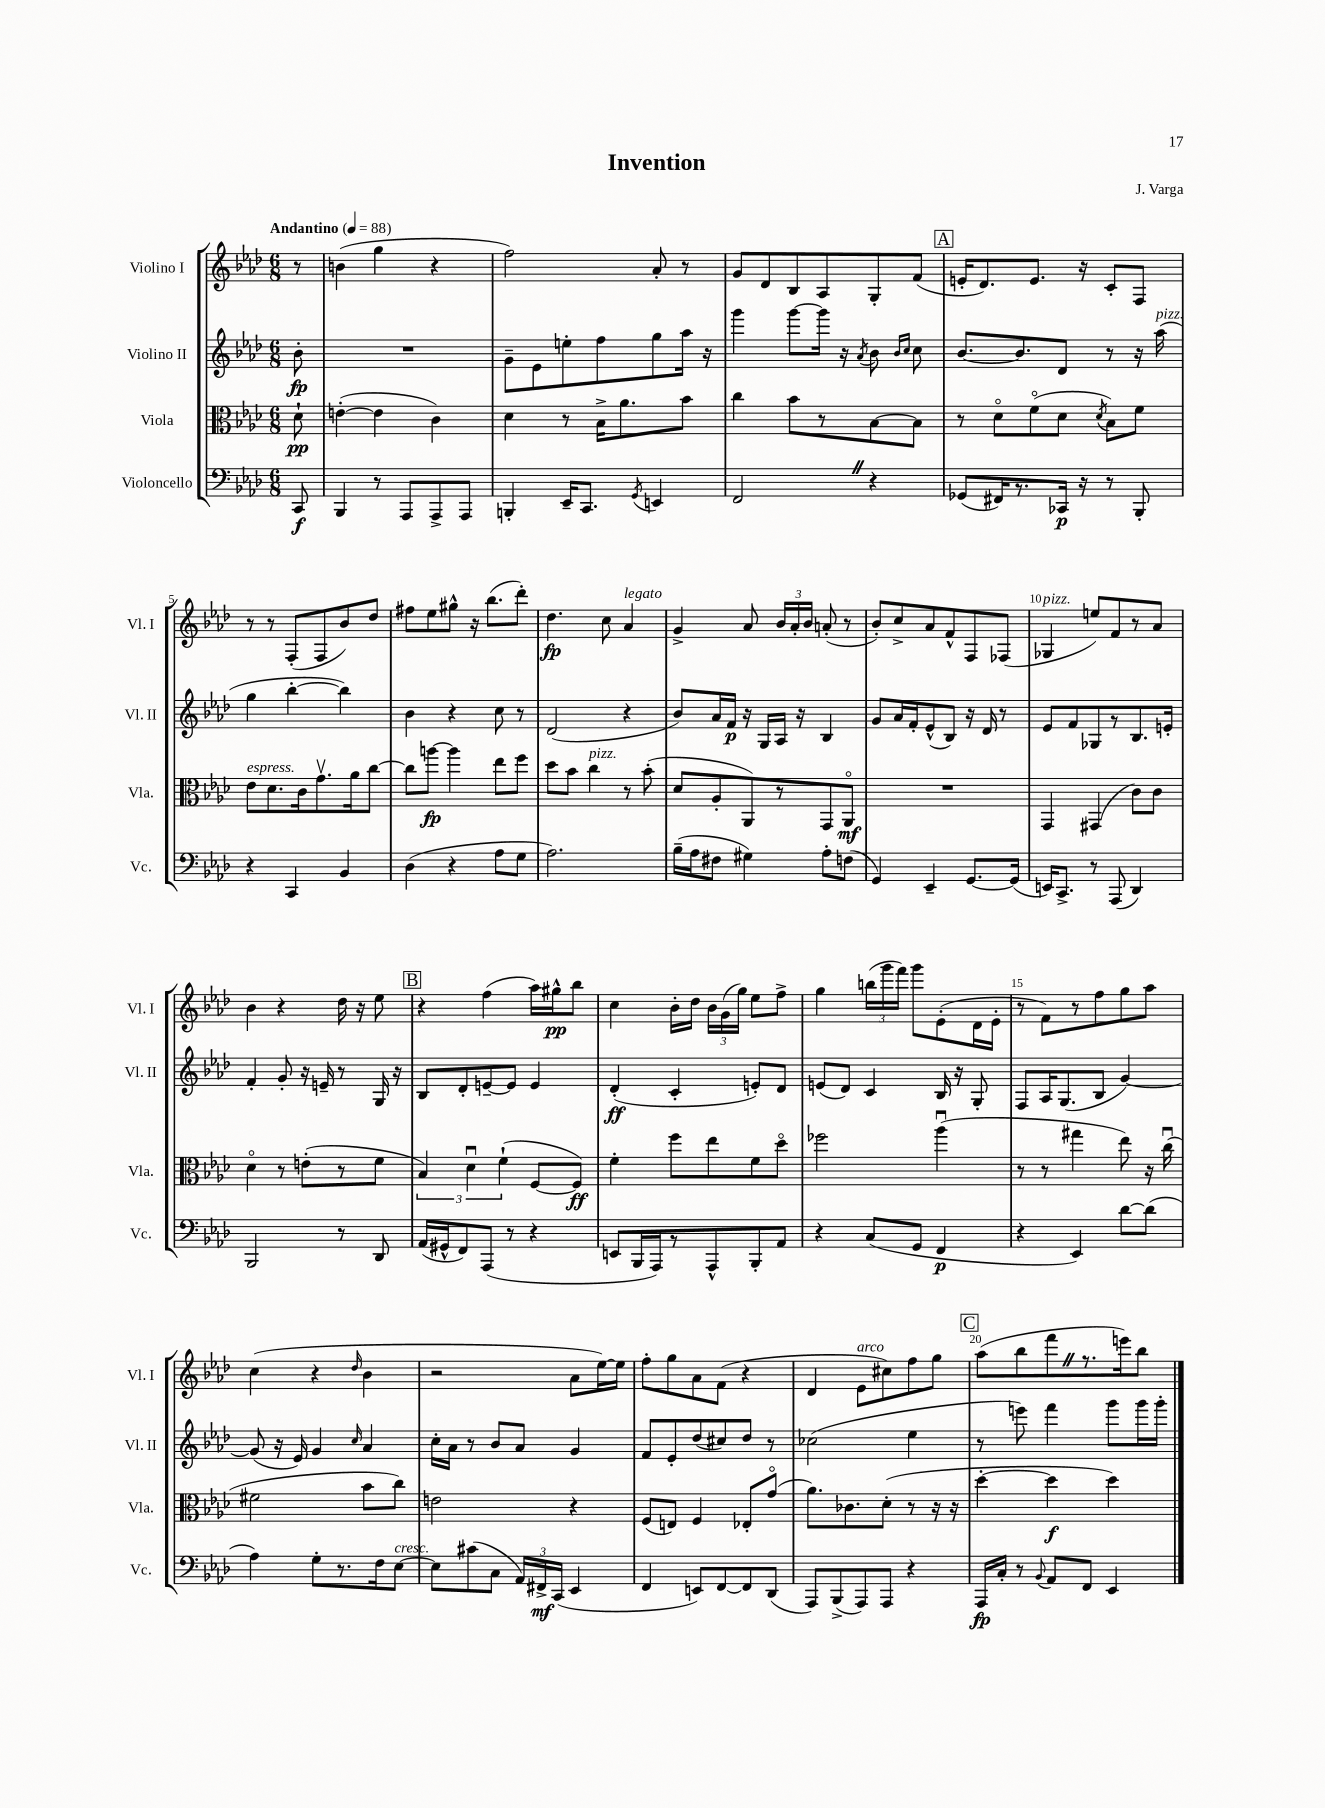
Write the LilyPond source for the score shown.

\header { title = "Invention" composer = "J. Varga" }
<<
\new StaffGroup <<
\new Staff = "s0" \with { instrumentName = "Violino I" shortInstrumentName = "Vl. I" } {
    \clef treble \key aes \major \numericTimeSignature \time 6/8 \partial 8 \tempo "Andantino" 4 = 88
    \autoBeamOff r8 |
    b'4( g''4 r4 |
    f''2) aes'8-. r8 |
    g'8[ des'8 bes8 aes8 g8-. f'8]( |
    \mark \markup { \box "A" } e'16[-. des'8.) e'8.] r16 c'8[-. f8] |
    r8 r8 f8[-.( f8 bes'8) des''8] |
    fis''8[ ees''8 gis''8]-^ r16 bes''8.[( des'''8]-.) |
    des''4.\fp c''8 aes'4^\markup { \italic "legato" } |
    g'4-> aes'8 \tuplet 3/2 { bes'16[ aes'16-. bes'16] } a'8-.( r8 |
    bes'8[-.) c''8-> aes'8 f'8-^ f8 fes8]( |
    ges4^\markup { \italic "pizz." } e''8[) f'8 r8 aes'8] |
    bes'4 r4 des''16 r16 ees''8 |
    \mark \markup { \box "B" } r4 f''4( aes''16[) gis''16-^\pp bes''8] |
    c''4 bes'16[-. des''16] \tuplet 3/2 { bes'16[ g'16( g''16]) } ees''8[ f''8]-> |
    g''4 \tuplet 3/2 { b''16[( g'''16 f'''16]) } g'''8[ ees'8-.( des'16 ees'16]-. |
    r8 f'8[) r8 f''8 g''8 aes''8] |
    c''4( r4 \grace { des''16 } bes'4 |
    r2 aes'8[ ees''16~) ees''16] |
    f''8[-. g''8 aes'8 f'8]( r4 |
    des'4 ees'8[^\markup { \italic "arco" } cis''8) f''8 g''8] |
    \mark \markup { \box "C" } aes''8[( bes''8 f'''8 \once \override BreathingSign.text = \markup { \musicglyph "scripts.caesura.straight" } \breathe r8. e'''16) bes''8] \bar "|." |
}
\new Staff = "s1" \with { instrumentName = "Violino II" shortInstrumentName = "Vl. II" } {
    \clef treble \key aes \major \numericTimeSignature \time 6/8 \partial 8
    \autoBeamOff bes'8-.\fp |
    R2. |
    g'8[-- ees'8 e''8-. f''8 g''8 aes''16] r16 |
    g'''4 g'''8[~ g'''16] r16 \acciaccatura { aes'8 } bes'8 \grace { bes'16[ c''16] } c''8 |
    \mark \markup { \box "A" } bes'8.[~ bes'8. des'8] r8 r16 aes''16^\markup { \italic "pizz." }( |
    g''4 bes''4~-. bes''4) |
    bes'4 r4 c''8 r8 |
    des'2( r4 |
    bes'8[) aes'16 f'16]\p r16 g16[ aes16] r16 bes4 |
    g'8[ aes'16 f'16-. ees'8-^( bes8]) r16 des'16 r8 |
    ees'8[ f'8 ges8 r8 bes8. e'16]-. |
    f'4-. g'8-. r16 e'16-- r8 g16 r16 |
    \mark \markup { \box "B" } bes8[ des'8-. e'8~-- e'8] e'4 |
    des'4-.\ff( c'4-. e'8[-.) des'8] |
    e'8[( des'8]) c'4 bes16 r16 g8-. |
    f8[ aes16 g8.( bes8] g'4~) |
    g'8( r16 ees'16) g'4 \grace { c''16 } aes'4 |
    c''16[-. aes'16] r8 bes'8[ aes'8] g'4 |
    f'8[ ees'8-. des''8( cis''8) des''8] r8 |
    ces''2( ees''4 |
    \mark \markup { \box "C" } r8 e'''8) f'''4 g'''8[ g'''16 g'''16]-. \bar "|." |
}
\new Staff = "s2" \with { instrumentName = "Viola" shortInstrumentName = "Vla." } {
    \clef alto \key aes \major \numericTimeSignature \time 6/8 \partial 8
    \autoBeamOff des'8-!\pp |
    e'4~-.( e'4 c'4) |
    des'4 r8 bes16[-> aes'8. bes'8] |
    c''4 bes'8[ r8 bes8~ bes8] |
    \mark \markup { \box "A" } r8 des'8[\flageolet f'8\flageolet( des'8] \acciaccatura { des'8 } bes8[) f'8] |
    ees'8[^\markup { \italic "espress." } des'8. c'16 g'8.\upbow aes'16 c''8]~ |
    c''8[ a''8]~\fp a''4 ees''8[ f''8] |
    des''8[ bes'8] c''4^\markup { \italic "pizz." } r8 bes'8-.( |
    des'8[ aes8-. aes,8) r8 g,8 aes,8]\flageolet\mf |
    R2. |
    g,4 gis,4( c'8[) c'8] |
    des'4\flageolet r8 e'8[-.( r8 f'8] |
    \mark \markup { \box "B" } \tuplet 3/2 { bes4) des'4\downbow f'4-!( } f8[~ f8]\ff) |
    f'4-. f''8[ ees''8 f'8 des''8]\flageolet |
    fes''2 aes''4\downbow( |
    r8 r8 gis''4 ees''8) r16 c''16\downbow( |
    fis'2 bes'8[ c''8]) |
    e'2 r4 |
    f8[( e8]) f4 ees8[-. g'8]\flageolet( |
    aes'8.[) ces'8. des'8]-.( r8 r16 r16 |
    \mark \markup { \box "C" } des''4~-. des''4\f des''4) \bar "|." |
}
\new Staff = "s3" \with { instrumentName = "Violoncello" shortInstrumentName = "Vc." } {
    \clef bass \key aes \major \numericTimeSignature \time 6/8 \partial 8
    \autoBeamOff c,8\f |
    bes,,4 r8 aes,,8[ aes,,8-> aes,,8] |
    b,,4-. ees,16[-- c,8.] \acciaccatura { g,8 } e,4 |
    f,2 \once \override BreathingSign.text = \markup { \musicglyph "scripts.caesura.straight" } \breathe r4 |
    \mark \markup { \box "A" } ges,8[( fis,16) r8. ces,16]\p r16 r8 bes,,8-. |
    r4 c,4 bes,4 |
    des4( r4 aes8[ g8] |
    aes2.) |
    bes16[--( aes16 fis8] gis4) aes8[-. f8]( |
    g,4) ees,4-- g,8.[~ g,16]( |
    e,16[) c,8.]-> r8 aes,,8( des,4) |
    bes,,2 r8 des,8 |
    \mark \markup { \box "B" } aes,16[( gis,16-^ f,8) aes,,8]( r8 r4 |
    e,8[ bes,,16 aes,,16) r8 aes,,8-^ bes,,8-. aes,8] |
    r4 c8[( g,8] f,4\p |
    r4 ees,4) des'8[~ des'8]( |
    aes4) g8[-. r8. f16 ees8]~^\markup { \italic "cresc." } |
    ees8[ cis'8( c8] \tuplet 3/2 { aes,16[) fis,16->\mf c,16]( } ees,4 |
    f,4 e,8[) f,8~ f,8 des,8]( |
    aes,,8[) bes,,8->( aes,,8) aes,,8] r4 |
    \mark \markup { \box "C" } aes,,16[\fp c16]-. r8 \appoggiatura { bes,8 } aes,8[ f,8] ees,4 \bar "|." |
}
>>
>>
\layout { \context { \Score \override BarNumber.break-visibility = ##(#f #t #t) barNumberVisibility = #(every-nth-bar-number-visible 5) } }
